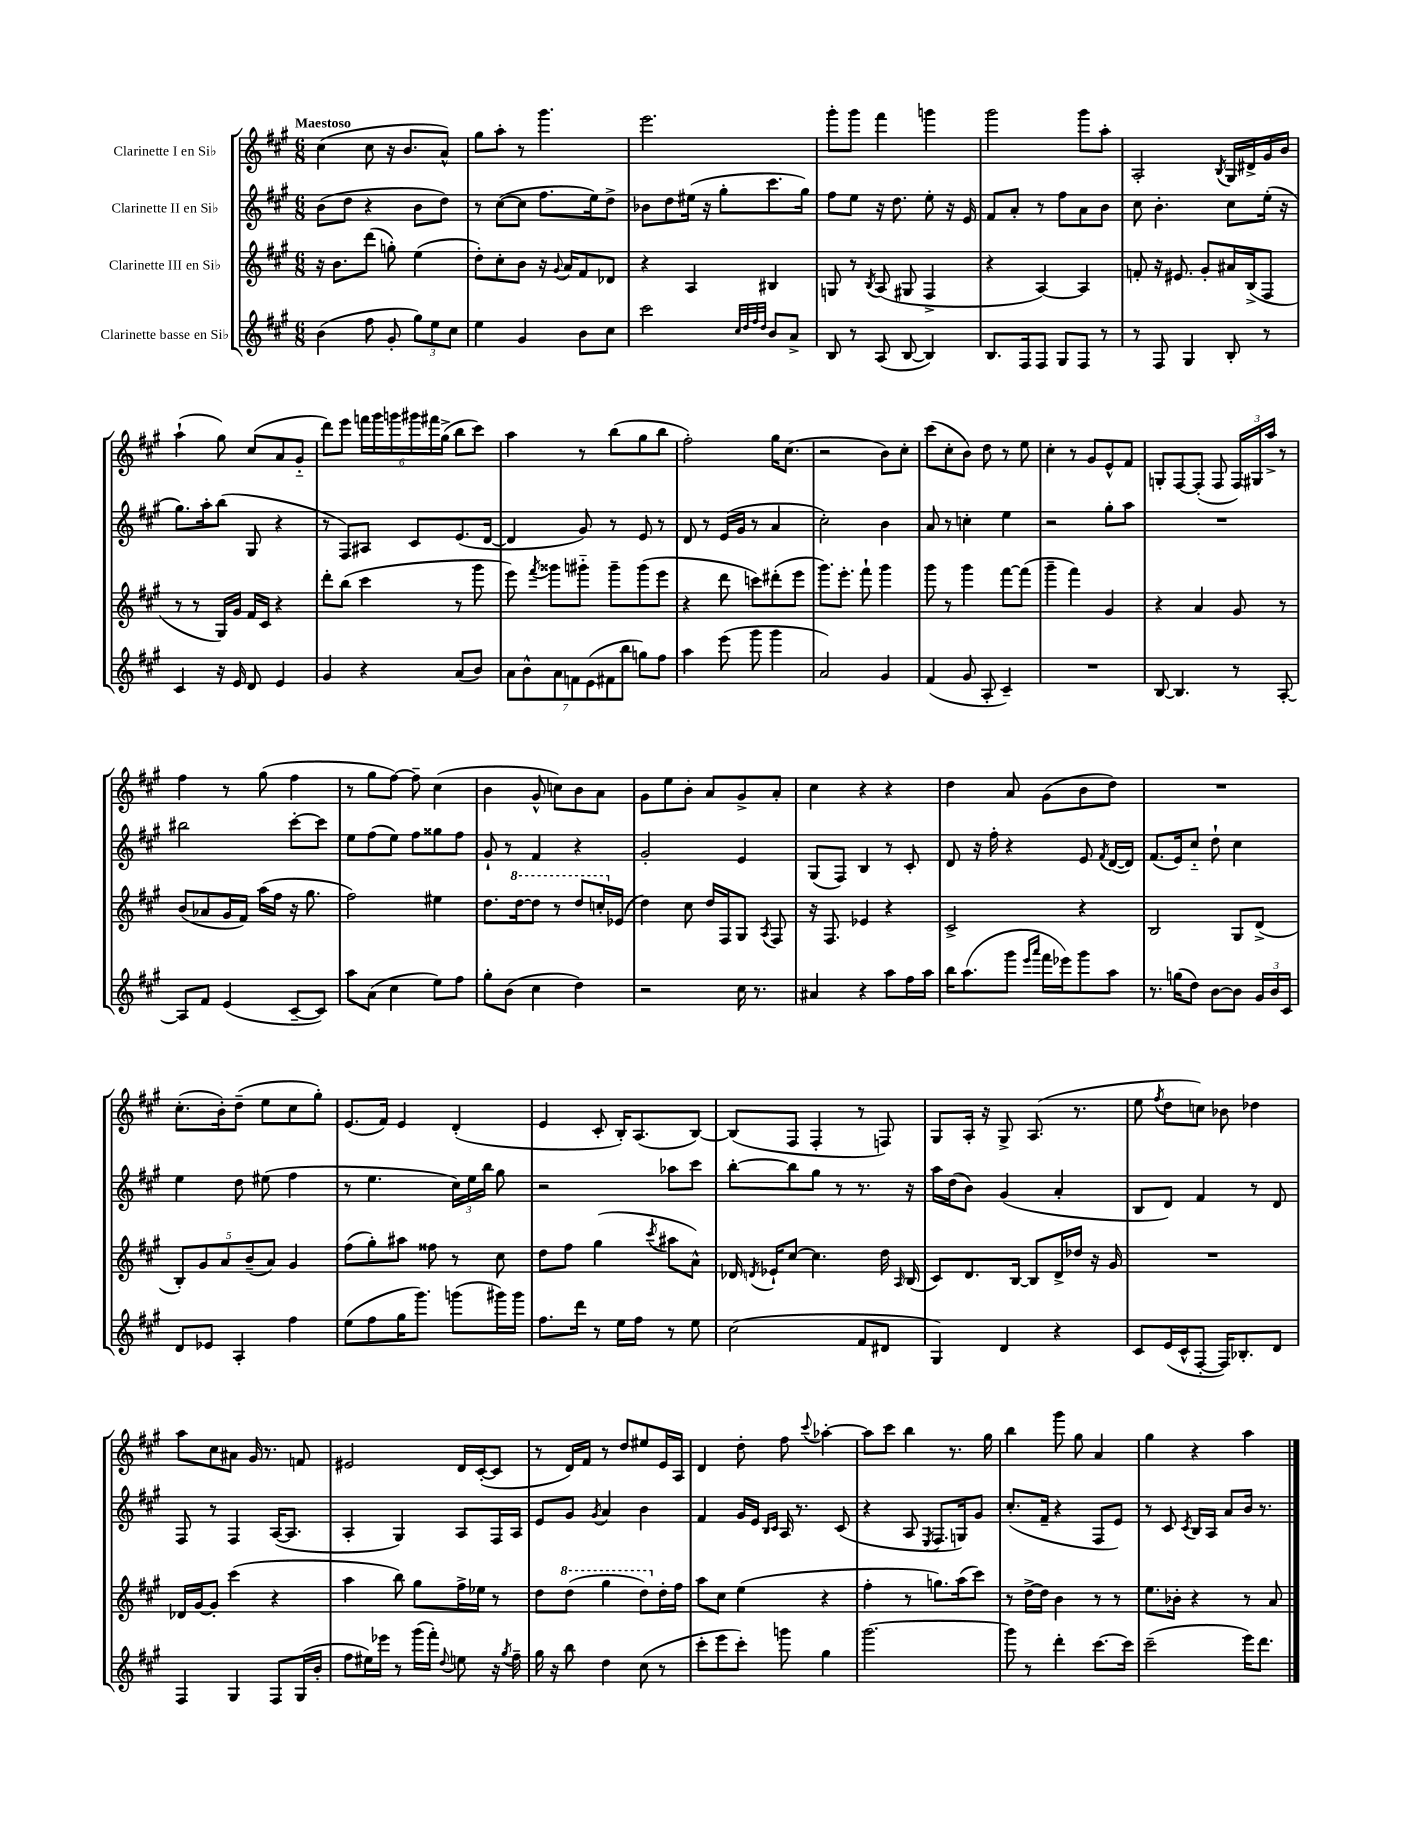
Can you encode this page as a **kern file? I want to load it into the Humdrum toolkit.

**kern	**kern	**kern	**kern
*staff4	*staff3	*staff2	*staff1
*clefG2	*clefG2	*clefG2	*clefG2
*k[f#c#g#]	*k[f#c#g#]	*k[f#c#g#]	*k[f#c#g#]
*M6/8	*M6/8	*M6/8	*M6/8
(4b	16r	(8b	(4cc#
.	8.b	.	.
.	.	8dd	.
8ff#	(8ddd	4r	8cc#
8g#'	8gg')	.	16r
.	.	.	8.b
12gg#)	(4ee	8b	.
12ee	.	.	.
.	.	8dd)	8a^^)
12cc#	.	.	.
=	=	=	=
4ee	8dd')	8r	8gg#
.	8cc#'	([8cc#	8aa'
4g#	8b	8cc#]	8r
.	16r	8.ff#	4.ggg#
.	8qqg#	.	.
.	16a	.	.
8b	8f#	.	.
.	.	16ee)	.
8cc#	8d-	8dd^	.
=	=	=	=
2ccc#	4r	8b-	2.eee
.	.	8dd	.
.	4A	(16ee#	.
.	.	16r	.
.	.	8gg#'	.
32qqcc#	.	.	.
32qqdd	.	.	.
32qqff#	.	.	.
32qqdd	.	.	.
8b	4B#	8.ccc#	.
8a^	.	.	.
.	.	16gg#)	.
=	=	=	=
8B	8G	8ff#	8ggg#'
8r	8r	8ee	8ggg#
.	8qB	.	.
(8A	(8A	16r	4fff#
.	.	8.dd	.
[8B	8G#	.	.
4B])	4F#^	8ee'	4ggg
.	.	16r	.
.	.	16e	.
=	=	=	=
8.B	4r	8f#	2ggg#
.	.	8a'	.
16F#	.	.	.
8F#	[4A)	8r	.
8G#	.	8ff#	.
8F#	4A]	8a	8ggg#
8r	.	8b	8aa'
=	=	=	=
8r	8f'	8cc#	2A'
8F#	16r	4.b'	.
.	8.e#	.	.
4G#	.	.	.
.	8g#'	.	.
.	.	.	8qB
8B'	16a#	8cc#	16G#
.	(16B^	.	16d#^
8r	8F#	(16ee'	16g#
.	.	16r	16b
=	=	=	=
4c#	8r	8.gg#)	(4aa`
.	8r	.	.
.	.	16aa'	.
16r	16G#)	(8bb	8gg#)
16e	16g#	.	.
8d	16f#	8G#	(8cc#
.	16c#	.	.
4e	4r	4r	8a
.	.	.	8g#'~
=	=	=	=
4g#	8ddd'	8r	8ddd)
.	(8bb	8F#)	8eee
4r	4ccc#	8A#	24fff
.	.	.	24ggg#
.	.	.	24ggg
.	.	8c#	24ggg#
.	.	.	24fff#
.	.	.	(24gg#^
(8a	8r	(8.e	8bb
8b)	8ggg#	.	8ccc#)
.	.	[16d	.
=	=	=	=
14a	8eee)	4d]	4aa
14b^^	.	.	.
.	8qfff#	.	.
.	8ggg##	.	.
14a	.	.	.
14f	.	.	.
.	8ggg#'~	8g#)	8r
(14e	.	.	.
14f#	.	.	.
.	8ggg#~	8r	(8bb
14bb	.	.	.
8gg)	(8ggg#	8e	8gg#
8ff#	8eee	8r	8bb
=	=	=	=
4aa	4r	8d	2ff#')
.	.	8r	.
(8eee	8ddd	(16e	.
.	.	16g#	.
8ggg#	8ccc)	8r	.
4ggg#	(8ddd#'	4a	16gg#
.	.	.	(8.cc#
.	8eee	.	.
=	=	=	=
2a)	8.ggg#)	2cc#')	2r
.	8.eee'	.	.
.	8fff#`	.	.
4g#	4ggg#	4b	8b)
.	.	.	8cc#'
=	=	=	=
(4f#	8ggg#	8a	(8ccc#
.	8r	8r	8cc#'
8g#	4ggg#	4cc'	8b)
8A'	.	.	8dd
4c#~)	[8fff#	4ee	8r
.	(8fff#]	.	8ee
=	=	=	=
2.r	4ggg#~	2r	4cc#'
.	4fff#)	.	8r
.	.	.	8g#
.	4g#	8gg#'	8e^^
.	.	8aa	8f#
=	=	=	=
[8B	4r	2.r	8G'
4.B]	.	.	[8F#
.	4a	.	(8F#']
.	.	.	8F#
8r	8g#	.	24F#)
.	.	.	24G#
.	.	.	24aa^
[8A'	8r	.	8r
=	=	=	=
8A]	(8b	2bb#	4ff#
8f#	8a-	.	.
(4e	16g#	.	8r
.	16f#)	.	.
.	(16aa	.	(8gg#
.	16ff#	.	.
[8c#~	16r	[8ccc#'	4ff#
.	8.gg#	.	.
8c#])	.	8ccc#]	.
=	=	=	=
8aa	2ff#)	8ee	8r
(8a	.	(8ff#	8gg#
4cc#	.	8ee)	[8ff#)
.	.	8ff#	8ff#~]
8ee)	4ee#	8gg##	(4cc#
8ff#	.	8ff#	.
=	=	=	=
8gg#'	8.dd	8g#`	4b
(8b	.	8r	.
.	[16ddd	.	.
4cc#	8ddd]	4f#	8g#^^
.	8r	.	8cc)
4dd)	8ddd	4r	8b
.	16ccc'	.	8a
.	(16e-	.	.
=	=	=	=
2r	4dd)	2g#'	8g#
.	.	.	8ee
.	8cc#	.	8b'
.	16dd	.	8a
.	16F#	.	.
16cc#	8G#	4e	8g#^
8.r	.	.	.
.	8qA	.	.
.	8F#	.	8a'
=	=	=	=
4a#	16r	(8G#	4cc#
.	8.F#	.	.
.	.	8F#)	.
4r	4e-	4B	4r
8aa	4r	8r	4r
16ff#	.	8c#'	.
16aa	.	.	.
=	=	=	=
16bb	2c#^	8d	4dd
(8.aa	.	.	.
.	.	16r	.
.	.	16ff#'	.
8ggg#	.	4r	8a
16qqeee	.	.	.
16qqaaa	.	.	.
16fff#	.	.	(8g#
16eee-)	.	.	.
8ggg#	4r	8e	8b
.	.	8qf#	.
8aa	.	([16d	8dd)
.	.	16d])	.
=	=	=	=
8.r	2B	(8.f#	2.r
(16gg	.	16e)	.
8dd)	.	8cc#'~	.
[8b	.	8dd`	.
8b]	8G#	4cc#	.
24g#	(8d^	.	.
24b	.	.	.
24c#	.	.	.
=	=	=	=
8d	10B')	4ee	(8.cc#'
.	10g#	.	.
8e-	.	.	.
.	.	.	16b')
.	10a	.	.
4A'	.	8dd	(8dd~
.	(10b~	.	.
.	.	(8ee#	8ee
.	10a)	.	.
4ff#	4g#	4ff#	8cc#
.	.	.	8gg#')
=	=	=	=
(8ee	(8ff#	8r	(8.e
8ff#	8gg#')	4.ee	.
.	.	.	16f#)
16gg#	8aa#	.	4e
8.ggg#)	.	.	.
.	8ff##	.	.
(8ggg	8r	24cc#)	(4d'
.	.	24ee	.
.	.	24bb	.
16ggg#)	8cc#	8gg#	.
16ggg#	.	.	.
=	=	=	=
8.ff#	8dd	2r	4e
.	8ff#	.	.
16ddd	.	.	.
8r	(4gg#	.	8c#'
16ee	.	.	16B')
16ff#	.	.	(8.A
.	8qccc#	.	.
8r	8aa#	8aa-	.
8ee	8a^^)	8ccc#	[8B)
=	=	=	=
(2cc#	16d-	[8bb'	(8B]
.	8qd	.	.
.	16e-`	.	.
.	[8cc#	8bb]	8F#
.	4.cc#]	8gg#	4F#'
.	.	8r	.
8f#	.	8.r	8r
8d#	16dd	.	8F)
.	16qqA	.	.
.	(16B	16r	.
=	=	=	=
4G#)	8c#)	16aa	8G#
.	.	(16dd	.
.	8.d	8b)	16A'
.	.	.	16r
4d	.	(4g#	8G#^
.	[16B	.	.
.	8B]	.	(8.A
4r	16d^	4a'	.
.	16dd-	.	8.r
.	16r	.	.
.	16g#	.	.
=	=	=	=
8c#	2.r	8B	8ee
.	.	.	8qff#
(16e	.	8d)	8dd
16c#^^	.	.	.
[8F#'	.	4f#	8cc)
16F#])	.	.	8b-
8.B-'	.	.	.
.	.	8r	4dd-
8d	.	8d	.
=	=	=	=
4F#	16d-	8F#	8aa
.	[16g#	.	.
.	8g#']	8r	8cc#
4G#	(4ccc#	4F#	8a#
.	.	.	16g#
.	.	.	8.r
8F#	4r	([16A	.
.	.	8.A]	.
(16G#	.	.	8f
16b'	.	.	.
=	=	=	=
8ff#	4aa	4A'	2e#
16ee#)	.	.	.
16eee-	.	.	.
8r	8bb)	4G#)	.
(16ggg#	8gg#	.	.
16fff#')	.	.	.
8qqdd	.	.	.
8ee	16ff#^	8A	16d
.	16ee-	.	([16c#'
16r	8r	16F#	8c#]
8qgg#	.	.	.
16ff#~	.	16A	.
=	=	=	=
16gg#	8dd	8e	8r
16r	.	.	.
8bb	(8ddd	8g#	16d)
.	.	.	16f#
.	.	8qg#	.
4dd	4ggg#	4a	8r
.	.	.	8dd
(8cc#	8ddd)	4b	8ee#
8r	16dd'	.	16e
.	16ff#	.	16A
=	=	=	=
8ccc#'	8aa	4f#	4d
8eee	8cc#	.	.
8ccc#')	(4ee	16g#	8dd'
.	.	16e	.
.	.	16qqB	.
.	.	16qqc#	.
8ggg	.	16A	8ff#
.	.	8.r	.
.	.	.	8qqccc#
4gg#	4r	.	[4aa-'
.	.	(8c#	.
=	=	=	=
[2.ggg#	4ff#'	4r	8aa-]
.	.	.	8ccc#
.	8r	8A	4bb
.	.	8qE	.
.	8.gg)	8.F#	.
.	.	.	8.r
.	(16aa	16G)	.
.	8ccc#)	8g#	.
.	.	.	16gg#
=	=	=	=
8ggg#]	8r	(8.cc#'	4bb
8r	[16dd^	.	.
.	16dd]	16f#~	.
4ddd'	4b	4r	8ggg#
.	.	.	8gg#
[8.ccc#	8r	8F#	4a
.	8r	8e)	.
16ccc#]	.	.	.
=	=	=	=
(2ccc#~	8.ee	8r	4gg#
.	.	8c#	.
.	16b-'	.	.
.	.	8qc#	.
.	4r	16B	4r
.	.	16A	.
.	.	8a	.
16eee)	8r	16b	4aa
8.ddd	.	8.r	.
.	8a	.	.
==	==	==	==
*-	*-	*-	*-
